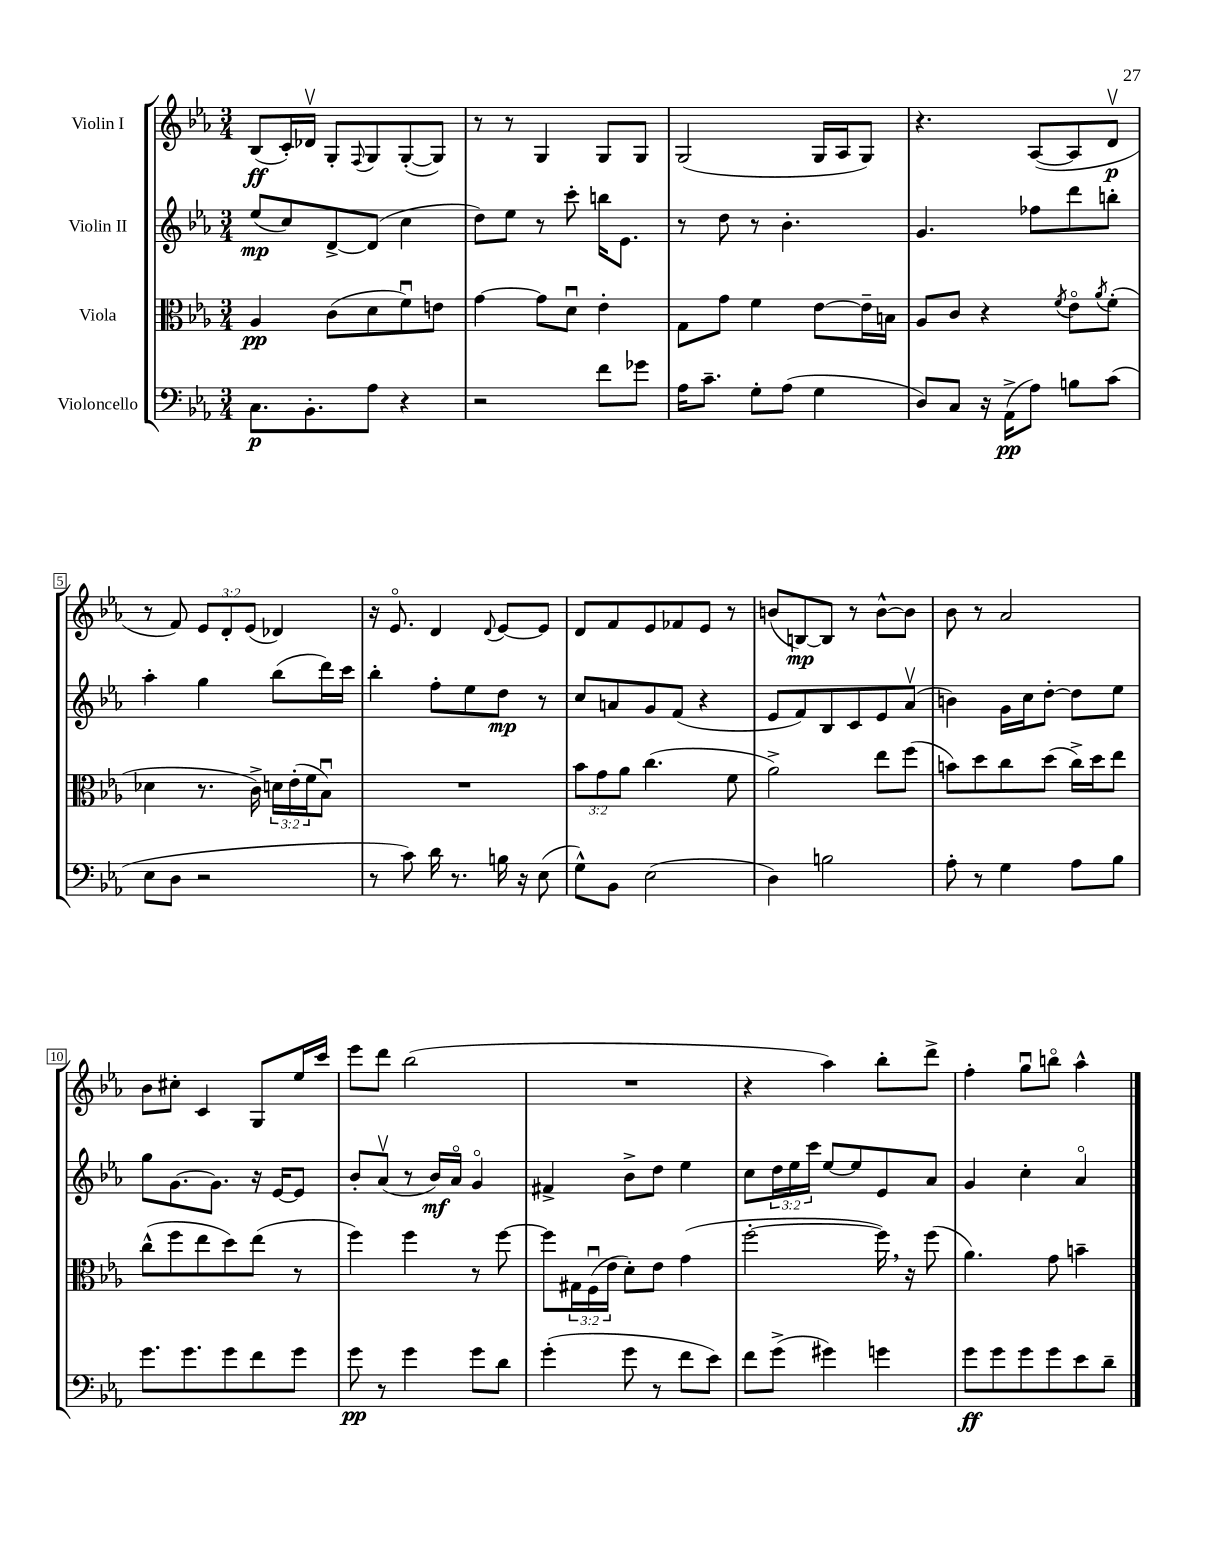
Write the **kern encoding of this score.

**kern	**kern	**kern	**kern
*staff4	*staff3	*staff2	*staff1
*clefF4	*clefC3	*clefG2	*clefG2
*k[b-e-a-]	*k[b-e-a-]	*k[b-e-a-]	*k[b-e-a-]
*M3/4	*M3/4	*M3/4	*M3/4
8.C\L	4A-/	(8ee-/L	(8B-/L
.	.	8cc/)	16c'/L)
8.BB-'\	.	.	16d-v/JJ
.	(8c\L	[8d^/	8G'/L
.	.	.	8qqF/
8A-\J	8d\	(8d/]J	8G/
4r	8fu\)	4cc\	([8G'/
.	8e\J	.	8G/]J)
=	=	=	=
2r	[4g\	8dd\L)	8r
.	.	8ee-\J	8r
.	8g\]L	8r	4G/
.	8du\J	8ccc'\	.
8f\L	4e-'\	16bb\LK	8G/L
.	.	8.e-\J	.
8g-\J	.	.	8G/J
=	=	=	=
16A-\LK	8G\L	8r	(2G/
8.c~\J	.	.	.
.	8g\J	8dd\	.
8G'\L	4f\	8r	.
(8A-\J	.	4.b-'\	.
4G\	[8e-\L	.	16G/LL
.	.	.	16A-/J
.	16e-~\]L	.	8G/J)
.	16B\JJ	.	.
=	=	=	=
8D/L)	8A-/L	4.g/	4.r
8C/J	8c/J	.	.
16r	4r	.	.
(16AA-^\LK	.	.	.
8A-\J)	.	8ff-\L	([8A-/L
.	8qf/	.	.
8B\L	8e-o\L	8ddd\	8A-/]
.	8qa-/	.	.
(8c\J	(8f'\J	8bb'\J	8dv/J
=	=	=	=
8E-\L	4d-\	4aa-'\	8r
8D\J	.	.	8f/)
2r	8.r	4gg\	12e-/L
.	.	.	12d'/
.	.	.	(12e-/J
.	16c^\)	.	.
.	24d\LL	(8bb-\L	4d-/)
.	(24e-'\	.	.
.	24f\J	.	.
.	8B-u\J)	16ddd\L)	.
.	.	16ccc\JJ	.
=	=	=	=
8r	2.r	4bb-'\	16r
.	.	.	8.e-o/
8c\)	.	.	.
16d\	.	8ff'\L	4d/
8.r	.	.	.
.	.	8ee-\	.
.	.	.	8qqd/
16B\	.	8dd\J	[8e-/L
16r	.	.	.
(8E-\	.	8r	8e-/]J
=	=	=	=
8G^^\L)	12b-\L	8cc/L	8d/L
.	12g\	.	.
8BB-\J	.	8a/	8f/
.	12a-\J	.	.
(2E-\	(4.cc\	8g/	8e-/
.	.	(8f/J	8f-/
.	.	4r	8e-/J
.	8f\	.	8r
=	=	=	=
4D\)	2a-^\)	8e-/L	(8b/L
.	.	8f/)	[8B/)
2B\	.	8B-/	8B/]J
.	.	8c/	8r
.	8ee-\L	8e-/	[8b^^\L
.	(8ff\J	(8a-v/J	8b\]J
=	=	=	=
8A-'\	8b\L)	4b\)	8b-\
8r	8dd\	.	8r
4G\	8cc\	16g\LL	2a-/
.	.	16cc\J	.
.	(8dd\J	[8dd'\J	.
8A-\L	16cc^\LL)	8dd\]L	.
.	16dd\J	.	.
8B-\J	8ee-\J	8ee-\J	.
=	=	=	=
8.g\L	(8cc^^\L	8gg\L	8b-\L
.	8ff\	[8.g\	8cc#'\J
8.g\	.	.	.
.	8ee-\	.	4c/
.	.	8.g\]J	.
8g\	8dd\)	.	.
8f\	(8ee-\J	16r	8G/L
.	.	[16e-/LK	.
8g\J	8r	8e-/]J	16ee-/L
.	.	.	16ccc/JJ
=	=	=	=
8g\	4ff\)	8b-'/L	8eee-\L
8r	.	(8a-v/J	8ddd\J
4g\	4ff\	8r	(2bb-\
.	.	16b-/LL)	.
.	.	16a-o/JJ	.
8g\L	8r	4go/	.
8d\J	[8ff\	.	.
=	=	=	=
(4g'\	8ff\]L	4f#^/	2.r
.	24G#\L	.	.
.	(24Fu\	.	.
.	24e-\JJ	.	.
8g\	8d'\L)	8b-^\L	.
8r	8e-\J	8dd\J	.
8f\L	(4g\	4ee-\	.
8e-\J)	.	.	.
=	=	=	=
8f\L	[2ff'\	8cc\L	4r
(8g^\J	.	24dd\L	.
.	.	24ee-\	.
.	.	24ccc\JJ	.
4g#\)	.	[8ee-/L	4aa-\)
.	.	8ee-/]	.
4g\	16ff\])	8e-/	8bb-'\L
.	16r	.	.
.	(8ff\	8a-/J	8ddd^\J
=	=	=	=
8g\L	4.a-\)	4g/	4ff'\
8g\	.	.	.
8g\	.	4cc'\	8ggu\L
8g\	8g\	.	8bbo\J
8e-\	4b~\	4a-o/	4aa-^^\
8d~\J	.	.	.
==	==	==	==
*-	*-	*-	*-
